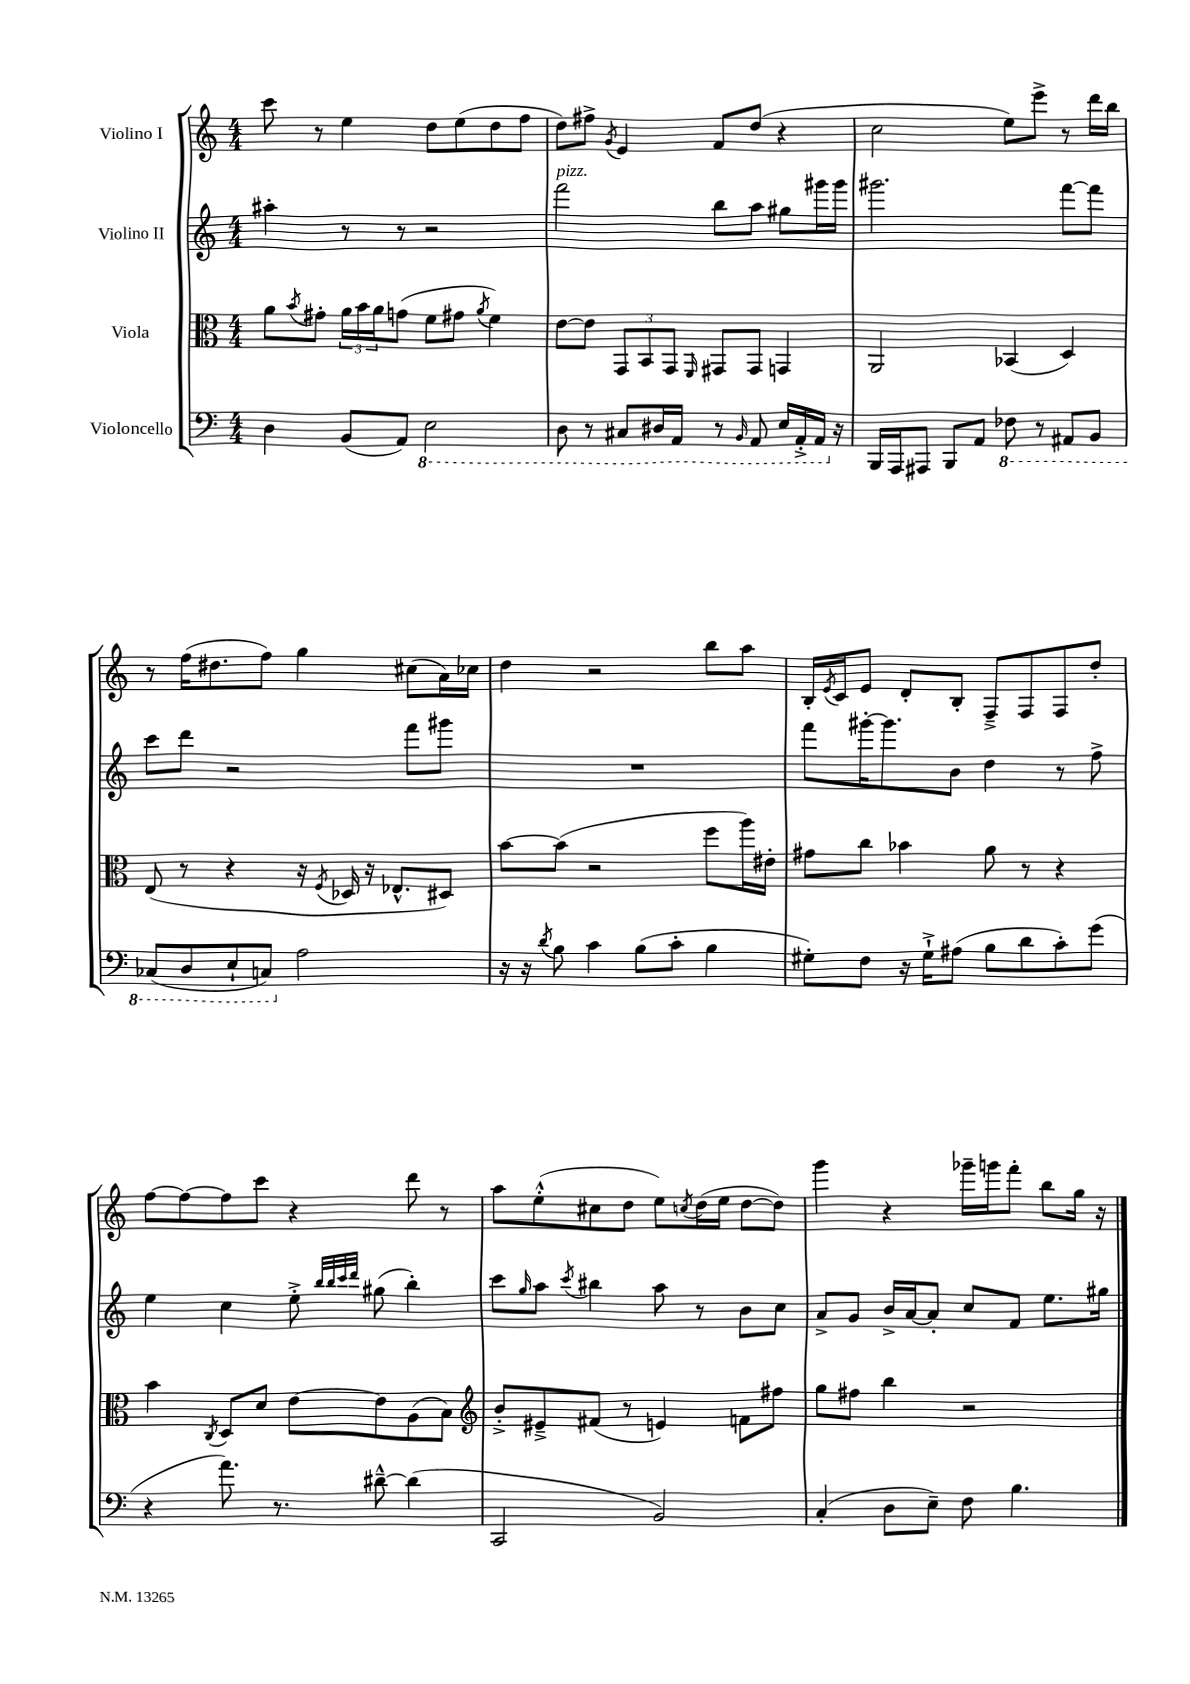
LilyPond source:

<<
\new StaffGroup <<
\new Staff = "s0" \with { instrumentName = "Violino I" } {
    \clef treble \key c \major \numericTimeSignature \time 4/4
    c'''8 r8 e''4 d''8 e''8( d''8 f''8 |
    d''8) fis''8-> \acciaccatura { g'8 } e'4 f'8 d''8( r4 |
    c''2 e''8) e'''8-> r8 d'''16 b''16 |
    r8 f''16( dis''8. f''8) g''4 cis''8( a'16) ces''16 |
    d''4 r2 b''8 a''8 |
    b16-. \acciaccatura { e'8 } c'16 e'8 d'8-. b8-. f8---> f8 f8 d''8-. |
    f''8~ f''8~ f''8 c'''8 r4 d'''8 r8 |
    a''8 e''8-.-^( cis''8 d''8 e''8) \acciaccatura { c''8 } d''16( e''16 d''8~ d''8) |
    g'''4 r4 ges'''16-- g'''16 f'''8-. b''8 g''16 r16 \bar "|." |
}
\new Staff = "s1" \with { instrumentName = "Violino II" } {
    \clef treble \key c \major \numericTimeSignature \time 4/4
    ais''4-. r8 r8 r2 |
    f'''2^\markup { \italic "pizz." } b''8 a''8 gis''8 gis'''16 gis'''16 |
    gis'''2. f'''8~ f'''8 |
    c'''8 d'''8 r2 f'''8 gis'''8 |
    R1 |
    f'''8 gis'''16~-. gis'''8. b'8 d''4 r8 f''8-> |
    e''4 c''4 e''8-.-> \grace { b''32 b''32 c'''32 d'''32 } gis''8( b''4-.) |
    c'''8 \grace { g''16 } a''8 \acciaccatura { c'''8 } bis''4 a''8 r8 b'8 c''8 |
    a'8-> g'8 b'16-> a'16~ a'8-. c''8 f'8 e''8. gis''16 \bar "|." |
}
\new Staff = "s2" \with { instrumentName = "Viola" } {
    \clef alto \key c \major \numericTimeSignature \time 4/4
    a'8 \acciaccatura { b'8 } gis'8-. \tuplet 3/2 { a'16 b'16 a'16 } g'8( f'8 gis'8 \acciaccatura { a'8 } f'4) |
    e'8~ e'8 \tuplet 3/2 { g,8 b,8 g,8 } \grace { f,16 } gis,8 gis,8 g,4 |
    a,2 bes,4( d4) |
    e8( r8 r4 r16 \acciaccatura { f8 } des16 r16 ees8.-^ dis8) |
    b'8~ b'8( r2 f''8 a''16) eis'16-. |
    gis'8 c''8 bes'4 a'8 r8 r4 |
    b'4 \acciaccatura { c8 } d8 d'8 e'8~ e'8 a8( b8) |
    \clef treble b'8-.-> eis'8---> fis'8( r8 e'4) f'8 fis''8 |
    g''8 fis''8 b''4 r2 \bar "|." |
}
\new Staff = "s3" \with { instrumentName = "Violoncello" } {
    \clef bass \key c \major \numericTimeSignature \time 4/4
    d4 b,8( a,8) \ottava #-1 e,2 |
    d,8 r8 cis,8 dis,16 a,,16 r8 \grace { b,,16 } a,,8 e,16 a,,16-.-> a,,16 \ottava #0 r16 |
    b,,16 a,,16 ais,,8 b,,8 a,8 \ottava #-1 fes,8 r8 ais,,!8 b,,8 |
    ces,8( d,8 e,8-! c,8) \ottava #0 a2 |
    r16 r16 \acciaccatura { d'8 } b8 c'4 b8( c'8-. b4 |
    gis8-.) f8 r16 gis16-!-> ais8( b8 d'8 c'8-.) g'8( |
    r4 a'8.) r8. dis'8~---^ dis'4( |
    c,2 b,2) |
    c4-.( d8 e8--) f8 b4. \bar "|." |
}
>>
>>
\layout { \context { \Score \remove "Bar_number_engraver" } }
